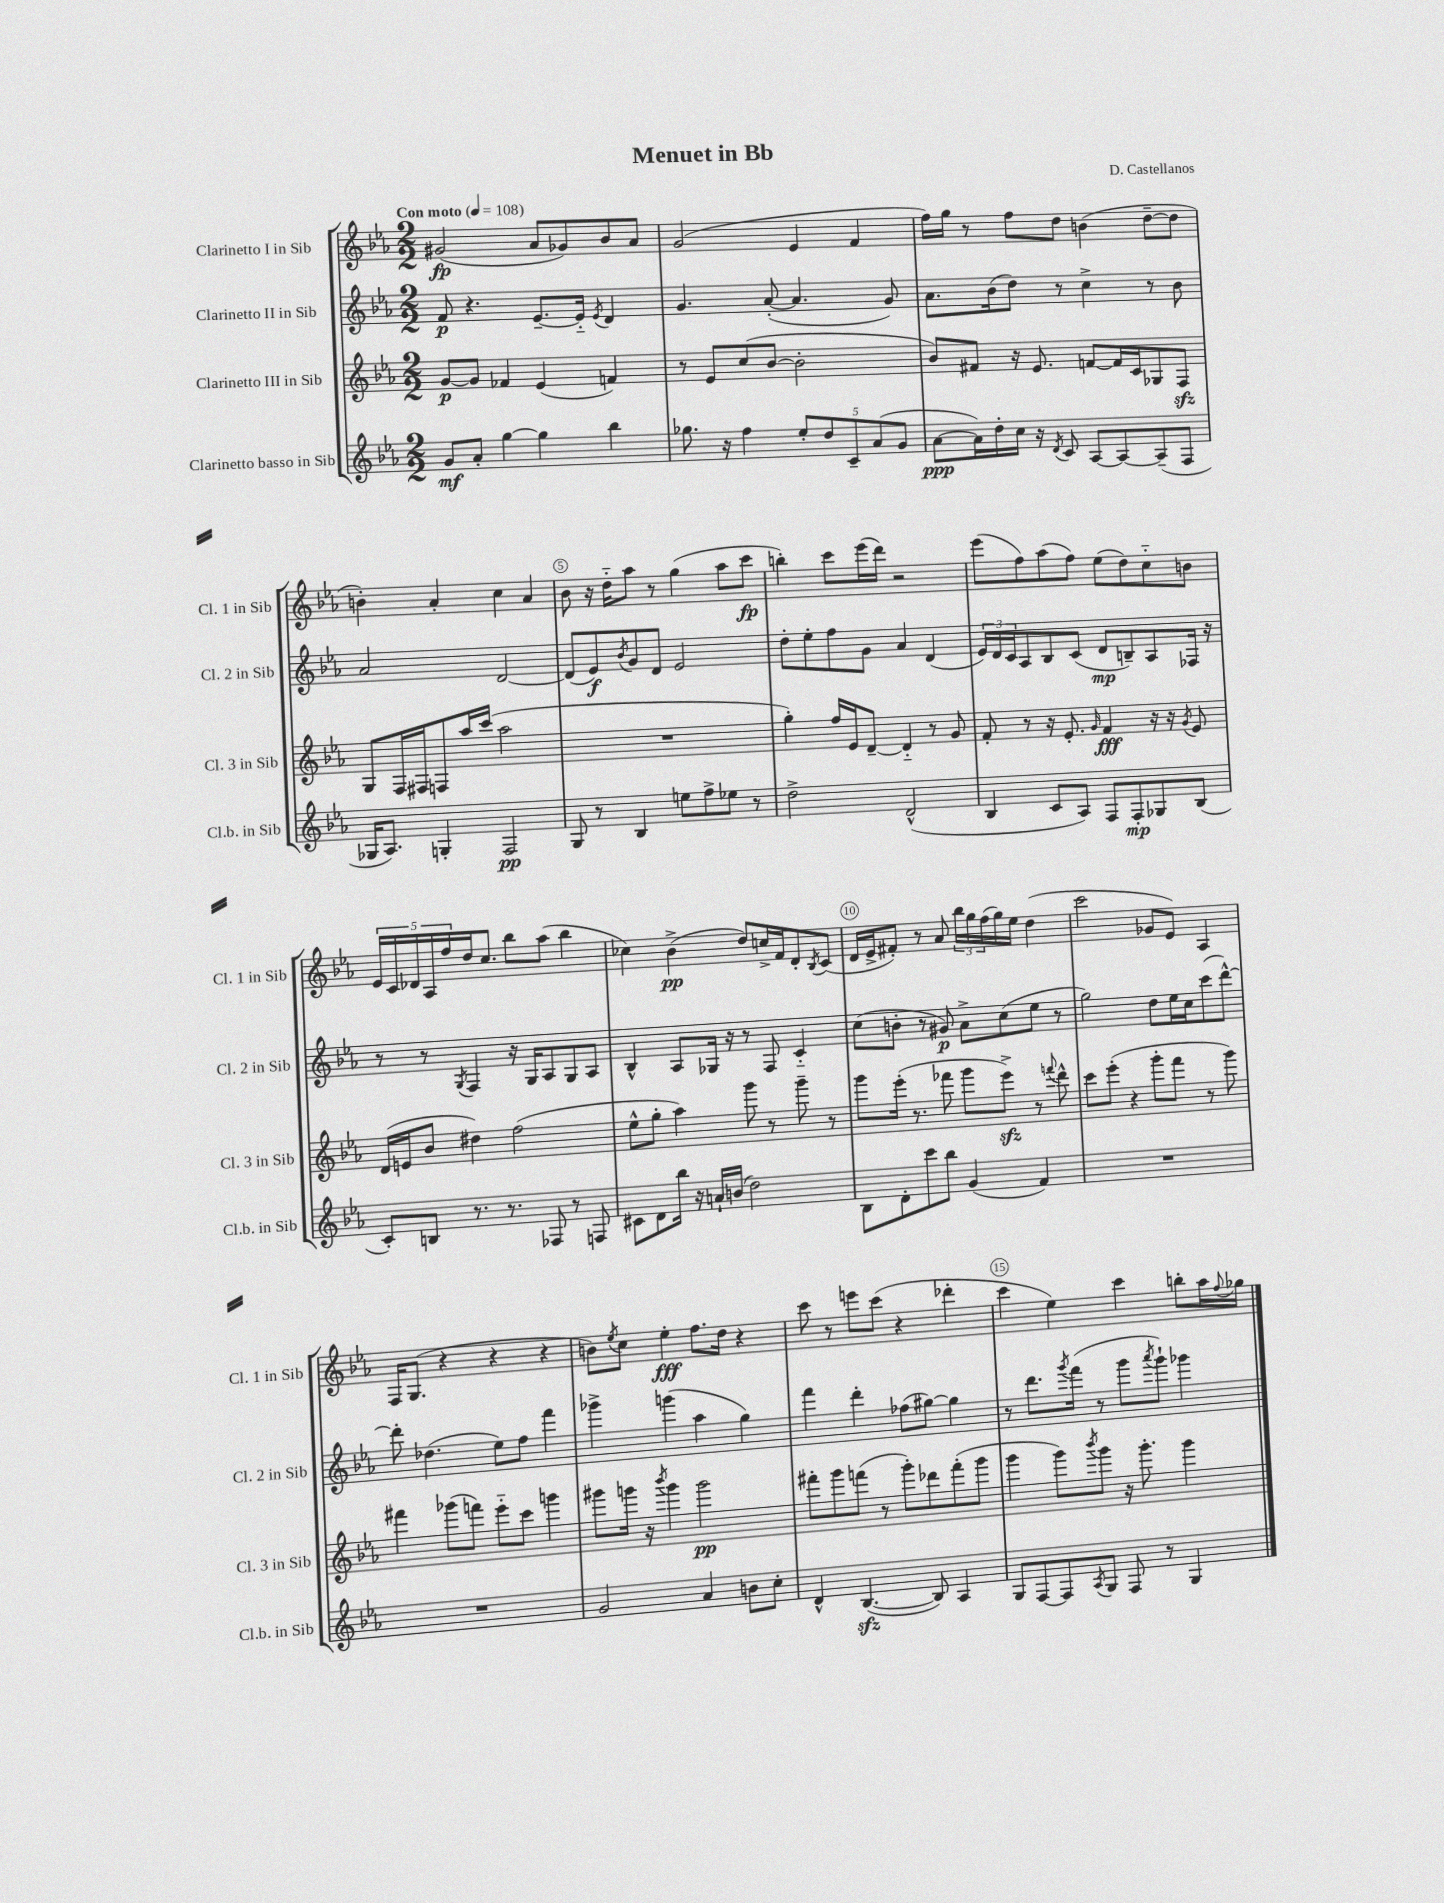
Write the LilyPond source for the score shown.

\header { title = "Menuet in Bb" composer = "D. Castellanos" }
<<
\new StaffGroup <<
\new Staff = "s0" \with { instrumentName = "Clarinetto I in Sib" shortInstrumentName = "Cl. 1 in Sib" } {
    \clef treble \key ees \major \numericTimeSignature \time 2/2 \tempo "Con moto" 4 = 108
    gis'2\fp( aes'8 ges'8) bes'8 aes'8 |
    g'2( ees'4 f'4 |
    f''16) g''16 r8 f''8 d''8 b'4( d''8~-- d''8 |
    b'4-.) aes'4-. c''4 aes'4 |
    bes'8 r16 d''16-_ aes''8 r8 g''4( aes''8 c'''8\fp |
    b''4-.) c'''8 ees'''16( d'''16) r2 |
    ees'''8( f''8) aes''8( f''8) ees''8( d''8) c''8-_ b'8 |
    \tuplet 5/4 { ees'16 c'16 des'16 aes16 f''16 } d''16 c''8. bes''8 aes''8( bes''4 |
    ces''4) bes'4->\pp( d''8) c''16-> f'16 d'8-. \acciaccatura { bes8 } c'8( |
    d'16 ees'16-> fis'8-.) r8 aes'8 \tuplet 3/2 { bes''16 g''16 f''16( } g''16) ees''16 d''4( |
    c'''2 ges'8 ees'8) aes4 |
    f16 g8.( r4 r4 r4 |
    b'8) \acciaccatura { ees''8 } c''8 ees''4-.\fff f''8. d''16 r4 |
    c'''8 r8 e'''8 c'''8( r4 des'''4-. |
    c'''4 ees''4) c'''4 b''8-. aes''16 \appoggiatura { f''8 } ges''16 \bar "|." |
}
\new Staff = "s1" \with { instrumentName = "Clarinetto II in Sib" shortInstrumentName = "Cl. 2 in Sib" } {
    \clef treble \key ees \major \numericTimeSignature \time 2/2
    f'8\p r4. ees'8.~-- ees'16-_ \acciaccatura { ees'8 } d'4 |
    g'4. aes'8~-.( aes'4. g'8) |
    aes'8. bes'16( d''8) r8 c''4-> r8 bes'8 |
    aes'2 d'2~ |
    d'8( ees'8\f) \acciaccatura { bes'8 } g'8 d'8 ees'2 |
    d''8-. ees''8-. f''8 g'8 aes'4 d'4( |
    \tuplet 3/2 { ees'16) d'16 c'16 } aes8 bes8 c'8( d'8\mp b8--) aes8 fes16 r16 |
    r8 r8 \acciaccatura { g8 } f4 r16 g16 aes8 g8 aes8 |
    bes4-^ aes8 ges16 r16 r8 f8 c'4-_ |
    c''8( b'8-. r8 gis'8\p) aes'8-> c''8( ees''8 r8 |
    g''2) d''8 ees''16 c''16 c'''8( d'''8~-^) |
    d'''8-. des''4.( ees''8) f''8 f'''4 |
    ges'''4-> g'''4( aes''4 g''4) |
    f'''4 d'''4-. fes''8( gis''8~) gis''4 |
    r8 d'''8. \acciaccatura { g'''8 } f'''16( r8 g'''8 \acciaccatura { aes'''8 } g'''8-!) ges'''4 \bar "|." |
}
\new Staff = "s2" \with { instrumentName = "Clarinetto III in Sib" shortInstrumentName = "Cl. 3 in Sib" } {
    \clef treble \key ees \major \numericTimeSignature \time 2/2
    g'8~\p g'8 fes'4 ees'4( f'4) |
    r8 ees'8 c''8( bes'8~ bes'2-. |
    bes'8) fis'8 r16 ees'8. f'8~ f'16 c'16 ges8 f8\sfz |
    g8 f16 fis16 f8 aes''16 c'''16( aes''2 |
    R1 |
    g''4-.) f''16 ees'16 d'8~-- d'4-_ r8 g'8 |
    f'8-. r8 r16 ees'8.-. \grace { g'16 } f'4\fff r16 r16 \acciaccatura { g'8 } ees'8 |
    d'16( e'16 bes'8 dis''4) f''2( |
    ees''8-^ g''8-. aes''4) g'''8 r8 g'''8-- r8 |
    g'''8 ees'''16-.( r8. fes'''8 g'''8 ees'''8->\sfz) r8 \appoggiatura { f'''8 } d'''8-^ |
    c'''8 ees'''8-.( r4 g'''8-. f'''8 r8 g'''8) |
    fis'''4 ges'''8( f'''8) ees'''8-_ c'''8 g'''4 |
    gis'''8 g'''16 r16 \acciaccatura { bes'''8 } g'''4 g'''2\pp |
    fis'''8-. g'''8 f'''8( r8 g'''8-.) des'''8 f'''8-.( g'''8 |
    g'''4 g'''8) \acciaccatura { bes'''8 } g'''8 r16 g'''8.-. g'''4 \bar "|." |
}
\new Staff = "s3" \with { instrumentName = "Clarinetto basso in Sib" shortInstrumentName = "Cl.b. in Sib" } {
    \clef treble \key ees \major \numericTimeSignature \time 2/2
    g'8\mf aes'8-. g''4~ g''4 bes''4 |
    ges''8. r16 f''4 \tuplet 5/4 { ees''8-. d''8 c'8-- aes'8( g'8 } |
    aes'8~\ppp aes'16) d''16-. c''16 r16 \acciaccatura { d'8 } c'8 aes8~ aes8~ aes8--( f8 |
    ges16 aes8.) g4-. f2\pp |
    g8 r8 bes4 e''8 f''8-> ees''8 r8 |
    d''2-> d'2-^( |
    bes4 c'8 aes8) f8 f8-.\mp ges8 bes8( |
    c'8-.) b8 r8. r8. fes8 r8 f8 |
    cis'8 d'8 bes''16 r16 a'16-! b'16( d''2) |
    bes8 d'8-. c'''8 bes''8 g'4( f'4) |
    R1 |
    R1 |
    g'2 aes'4 b'8 c''8-. |
    d'4-^ bes4.~\sfz( bes8) aes4 |
    g8 f8~ f8 \acciaccatura { aes8 } g8 f8 r8 g4 \bar "|." |
}
>>
>>
\layout { \context { \Score \override BarNumber.break-visibility = ##(#f #t #t) barNumberVisibility = #(every-nth-bar-number-visible 5) \override BarNumber.stencil = #(make-stencil-circler 0.1 0.3 ly:text-interface::print) } }
